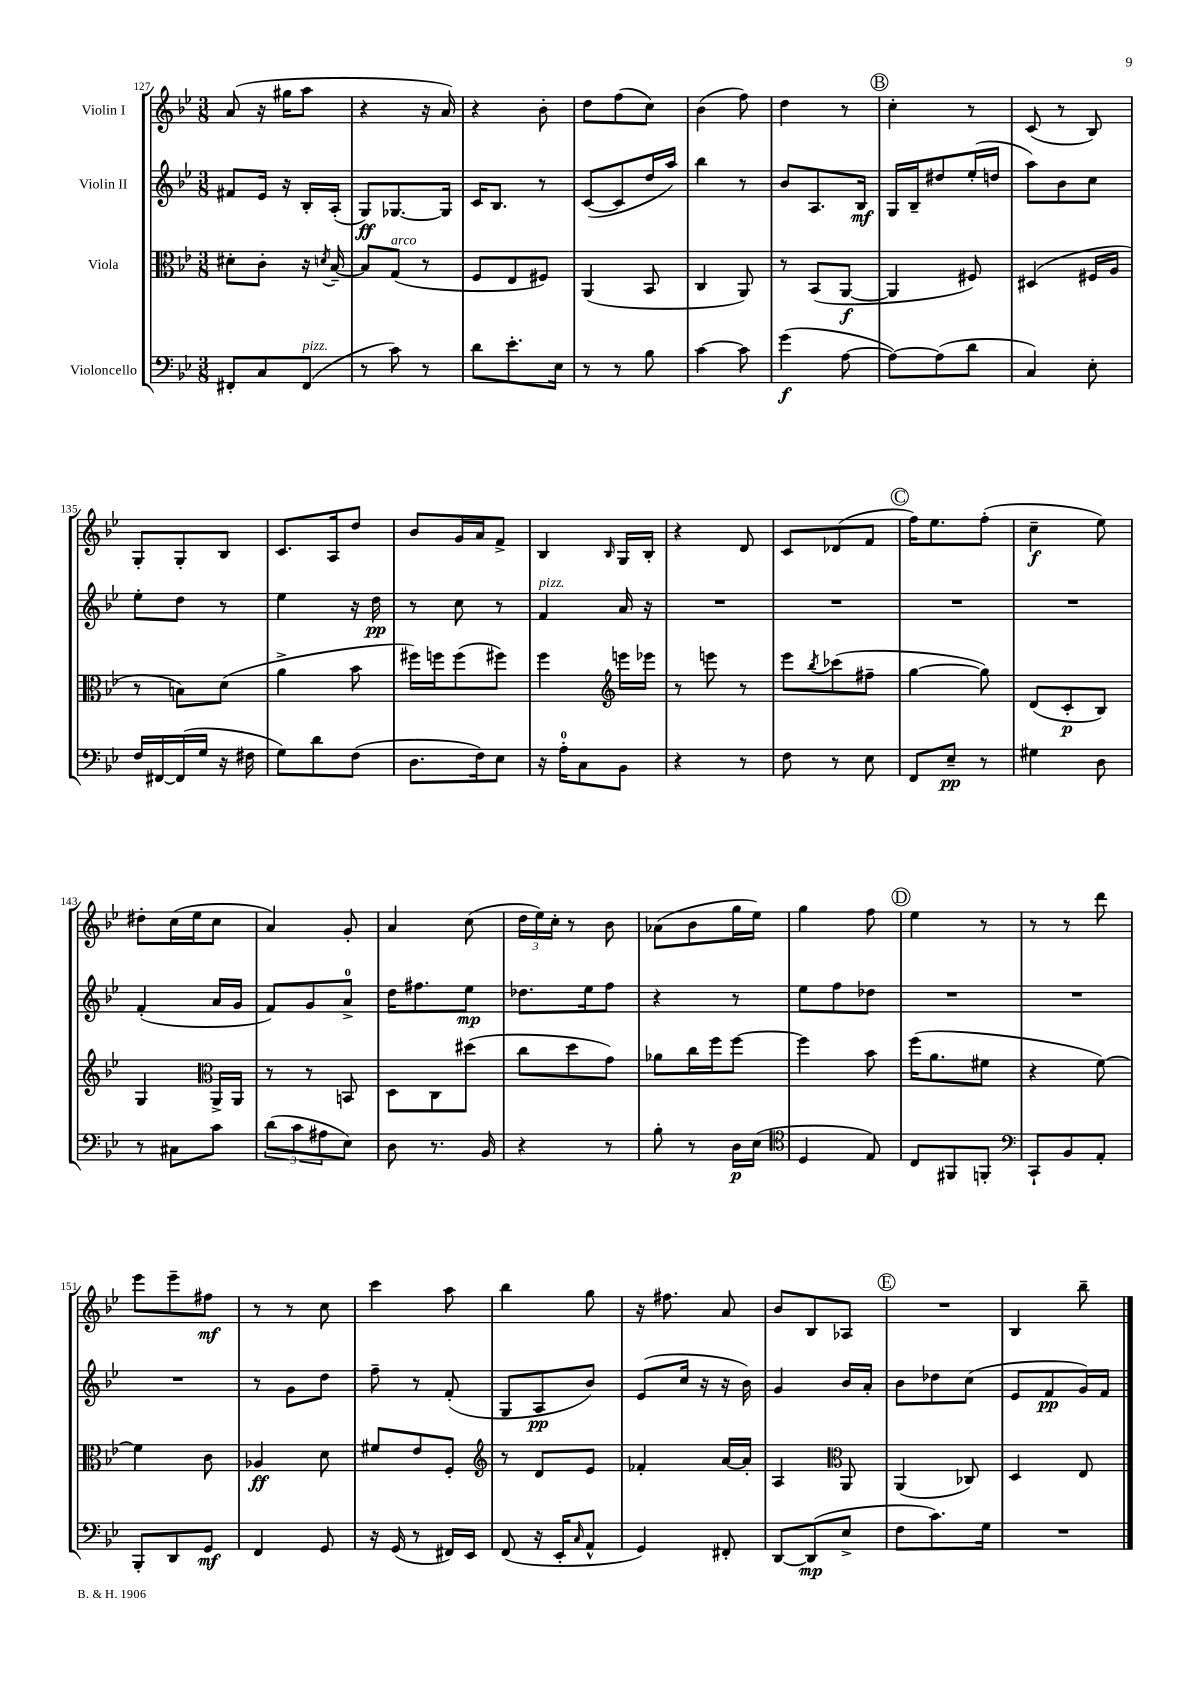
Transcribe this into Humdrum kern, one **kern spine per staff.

**kern	**dynam	**kern	**dynam	**kern	**dynam	**kern	**dynam
*part4	*part4	*part3	*part3	*part2	*part2	*part1	*part1
*staff4	*staff4	*staff3	*staff3	*staff2	*staff2	*staff1	*staff1
*I"Violoncello	*	*I"Viola	*	*I"Violin II	*	*I"Violin I	*
*clefF4	*	*clefC3	*	*clefG2	*	*clefG2	*
*k[b-e-]	*	*k[b-e-]	*	*k[b-e-]	*	*k[b-e-]	*
*M3/8	*	*M3/8	*	*M3/8	*	*M3/8	*
=127	=127	=127	=127	=127	=127	=127	=127
8FF#X'/L	.	8d#X'\L	.	8f#X/L	.	(8a/	.
8C/	.	8c'\J	.	16e-/Jk	.	16r	.
.	.	.	.	16r	.	16gg#X\KL	.
!LO:TX:a:i:t=pizz.	!	!	!	!	!	!	!
(8FF#/J	.	16r	.	16B-'/LL	.	8aa\J	.
.	.	8qdn/	.	.	.	.	.
.	.	[16B-~/	.	(16A'/JJ	.	.	.
=128	=128	=128	=128	=128	=128	=128	=128
8r	.	8B-/L]	.	8G/L)	ff	4r	.
!	!	!LO:TX:a:i:t=arco	!	!	!	!	!
8c\)	.	(8G/J	.	[8.G-X/	.	.	.
8r	.	8r	.	.	.	16r	.
.	.	.	.	16G-/Jk]	.	16a/)	.
=129	=129	=129	=129	=129	=129	=129	=129
8d\L	.	8F/L	.	16c/KL	.	4r	.
.	.	.	.	8.B-/J	.	.	.
8.e-'\	.	8E-/	.	.	.	.	.
.	.	8F#X/J)	.	8r	.	8b-'\	.
16E-\Jk	.	.	.	.	.	.	.
=130	=130	=130	=130	=130	=130	=130	=130
8r	.	(4AA/	.	([8c/L	.	8dd\L	.
8r	.	.	.	8c/]	.	(8ff\	.
8B-\	.	8BB-/	.	16dd/L	.	8cc\J)	.
.	.	.	.	16aa/JJ)	.	.	.
=131	=131	=131	=131	=131	=131	=131	=131
[4c\	.	4C/	.	4bb-\	.	(4b-\	.
8c\]	.	8AA/)	.	8r	.	8ff\)	.
=132	=132	=132	=132	=132	=132	=132	=132
(4g\	f	8r	.	8b-/L	.	4dd\	.
.	.	(8BB-/L	.	8.A/	.	.	.
[8A\	.	[8AA/J	f	.	.	8r	.
.	.	.	.	16B-/Jk	mf	.	.
!!LO:REH:place=s1:t=B
=133	=133	=133	=133	=133	=133	=133	=133
8A\L_)	.	4AA/]	.	16G/LL	.	4cc'\	.
.	.	.	.	16B-~/J	.	.	.
(8A\]	.	.	.	8dd#X/	.	.	.
8d\J	.	8F#X/)	.	(16ee-'/L	.	8r	.
.	.	.	.	16ddn/JJ	.	.	.
=134	=134	=134	=134	=134	=134	=134	=134
4C/)	.	(4D#X/	.	8aa\L)	.	(8c/	.
.	.	.	.	8b-\	.	8r	.
8E-'\	.	16F#X/LL	.	8cc\J	.	8B-/)	.
.	.	16A/JJ	.	.	.	.	.
!!LO:LB:g=z
=135	=135	=135	=135	=135	=135	=135	=135
16F/LL	.	8r	.	8ee-'\L	.	8G'/L	.
[16FF#X/	.	.	.	.	.	.	.
(16FF#/]	.	8Bn\L)	.	8dd\J	.	8G'/	.
16G/JJ	.	.	.	.	.	.	.
16r	.	(8d\J	.	8r	.	8B-/J	.
16F#X\	.	.	.	.	.	.	.
=136	=136	=136	=136	=136	=136	=136	=136
8G\L)	.	4a^\	.	4ee-\	.	8.c/L	.
8d\	.	.	.	.	.	.	.
.	.	.	.	.	.	16A/k	.
(8F\J	.	8b-\	.	16r	.	8dd/J	.
.	.	.	.	16dd\	pp	.	.
=137	=137	=137	=137	=137	=137	=137	=137
8.D\L	.	16ff#X\LL)	.	8r	.	8b-/L	.
.	.	16ffn\J	.	.	.	.	.
.	.	(8ff\	.	8cc\	.	16g/L	.
16F\k)	.	.	.	.	.	16a/J	.
8E-\J	.	8ff#X\J)	.	8r	.	8f^/J	.
=138	=138	=138	=138	=138	=138	=138	=138
!	!	!	!	!LO:TX:a:i:t=pizz.	!	!	!
16r	.	4ff\	.	4f/	.	4B-/	.
16A'\KL	.	.	.	.	.	.	.
8C\	.	.	.	.	.	.	.
*	*	*clefG2	*	*	*	*	*
.	.	.	.	.	.	16qqB-/	.
8BB-\J	.	16eeen\LL	.	16a/	.	16G/LL	.
.	.	16eee-X\JJ	.	16r	.	16B-'/JJ	.
=139	=139	=139	=139	=139	=139	=139	=139
4r	.	8r	.	4.r	.	4r	.
.	.	8eeen\	.	.	.	.	.
8r	.	8r	.	.	.	8d/	.
=140	=140	=140	=140	=140	=140	=140	=140
8F\	.	8eee-\L	.	4.r	.	8c/L	.
.	.	8qbb-/	.	.	.	.	.
8r	.	(8ccc-X\	.	.	.	(8d-X/	.
8E-\	.	8ff#X~\J	.	.	.	8f/J	.
!!LO:REH:place=s1:t=C
=141	=141	=141	=141	=141	=141	=141	=141
8FF/L	.	[4gg\	.	4.r	.	16ff\KL)	.
.	.	.	.	.	.	8.ee-\	.
8E-~/J	pp	.	.	.	.	.	.
8r	.	8gg\])	.	.	.	(8ff'\J	.
=142	=142	=142	=142	=142	=142	=142	=142
4G#X\	.	(8d/L	.	4.r	.	4cc~\	f
.	.	8c'/	p	.	.	.	.
8D\	.	8B-/J)	.	.	.	8ee-\)	.
!!LO:LB:g=z
=143	=143	=143	=143	=143	=143	=143	=143
8r	.	4G/	.	(4f'/	.	8dd#X'\L	.
8C#X\L	.	.	.	.	.	(16cc\L	.
.	.	.	.	.	.	16ee-\J	.
*	*	*clefC3	*	*	*	*	*
8c\J	.	16AA^/LL	.	16a/LL	.	8cc\J	.
.	.	16AA/JJ	.	16g/JJ	.	.	.
=144	=144	=144	=144	=144	=144	=144	=144
(12d\L	.	8r	.	8f/L)	.	4a/)	.
12c\	.	.	.	.	.	.	.
.	.	8r	.	8g/	.	.	.
12A#X\	.	.	.	.	.	.	.
8E-\J)	.	8BBn/	.	8a^/J	.	8g'/	.
=145	=145	=145	=145	=145	=145	=145	=145
8D\	.	8D\L	.	16dd\KL	.	4a/	.
.	.	.	.	8.ff#X\	.	.	.
8.r	.	8C\	.	.	.	.	.
.	.	(8dd#X\J	.	8ee-\J	mp	(8cc\	.
16BB-/	.	.	.	.	.	.	.
=146	=146	=146	=146	=146	=146	=146	=146
4r	.	8cc\L	.	8.dd-X\L	.	24dd\LL	.
.	.	.	.	.	.	24ee-\)	.
.	.	.	.	.	.	24cc'\JJ	.
.	.	8dd\	.	.	.	8r	.
.	.	.	.	16ee-\k	.	.	.
8r	.	8g\J)	.	8ff\J	.	8b-\	.
=147	=147	=147	=147	=147	=147	=147	=147
8B-'\	.	8a-X\L	.	4r	.	(8a-X\L	.
8r	.	16cc\L	.	.	.	8b-\	.
.	.	16ff\J	.	.	.	.	.
16D\LL	p	[8ff\J	.	8r	.	16gg\L	.
(16E-\JJ	.	.	.	.	.	16ee-\JJ)	.
=148	=148	=148	=148	=148	=148	=148	=148
*clefC4	*	*	*	*	*	*	*
4D/	.	4ff\]	.	8ee-\L	.	4gg\	.
.	.	.	.	8ff\	.	.	.
8E-/)	.	8b-\	.	8dd-X\J	.	8ff\	.
!!LO:REH:place=s1:t=D
=149	=149	=149	=149	=149	=149	=149	=149
8C/L	.	(16ff\KL	.	4.r	.	4ee-\	.
.	.	8.a\	.	.	.	.	.
8FF#X/	.	.	.	.	.	.	.
8FFn'/J	.	8f#X\J	.	.	.	8r	.
=150	=150	=150	=150	=150	=150	=150	=150
*clefF4	*	*	*	*	*	*	*
8CC`/L	.	4r	.	4.r	.	8r	.
8BB-/	.	.	.	.	.	8r	.
8AA'/J	.	[8f\)	.	.	.	8ddd\	.
!!LO:LB:g=z
=151	=151	=151	=151	=151	=151	=151	=151
8BBB-'/L	.	4f\]	.	4.r	.	8eee-\L	.
8DD/	.	.	.	.	.	8eee-~\	.
8GG/J	mf	8c\	.	.	.	8ff#X\J	mf
=152	=152	=152	=152	=152	=152	=152	=152
4FF/	.	4A-X/	ff	8r	.	8r	.
.	.	.	.	8g\L	.	8r	.
8GG/	.	8d\	.	8dd\J	.	8cc\	.
=153	=153	=153	=153	=153	=153	=153	=153
16r	.	8f#X/L	.	8ff~\	.	4ccc\	.
(16GG/	.	.	.	.	.	.	.
8r	.	8e-/	.	8r	.	.	.
16FF#X/LL)	.	8F'/J	.	(8f'/	.	8aa\	.
16EE-/JJ	.	.	.	.	.	.	.
=154	=154	=154	=154	=154	=154	=154	=154
*	*	*clefG2	*	*	*	*	*
(8FF/	.	8r	.	8G/L	.	4bb-\	.
16r	.	8d/L	.	8A/	pp	.	.
16EE-'/KL	.	.	.	.	.	.	.
16qqC/	.	.	.	.	.	.	.
8AA^^/J	.	8e-/J	.	8b-/J)	.	8gg\	.
=155	=155	=155	=155	=155	=155	=155	=155
4GG/)	.	4f-X'/	.	(8e-/L	.	16r	.
.	.	.	.	.	.	8.ff#X\	.
.	.	.	.	16cc/Jk	.	.	.
.	.	.	.	16r	.	.	.
8FF#X'/	.	[16a/LL	.	16r	.	8a/	.
.	.	16a'/JJ]	.	16b-\)	.	.	.
=156	=156	=156	=156	=156	=156	=156	=156
[8DD/L	.	4A/	.	4g/	.	8b-/L	.
(8DD/]	mp	.	.	.	.	8B-/	.
*	*	*clefC3	*	*	*	*	*
8E-^/J	.	8AA/	.	16b-/LL	.	8A-X/J	.
.	.	.	.	16a'/JJ	.	.	.
!!LO:REH:place=s1:t=E
=157	=157	=157	=157	=157	=157	=157	=157
8F\L	.	(4AA/	.	8b-\L	.	4.r	.
8.c\)	.	.	.	8dd-X\	.	.	.
.	.	8C-X/)	.	(8cc\J	.	.	.
16G\Jk	.	.	.	.	.	.	.
=158	=158	=158	=158	=158	=158	=158	=158
4.r	.	4D/	.	8e-/L	.	4B-/	.
.	.	.	.	8f/	pp	.	.
.	.	8E-/	.	16g/L)	.	8bb-~\	.
.	.	.	.	16f/JJ	.	.	.
==	==	==	==	==	==	==	==
*-	*-	*-	*-	*-	*-	*-	*-
